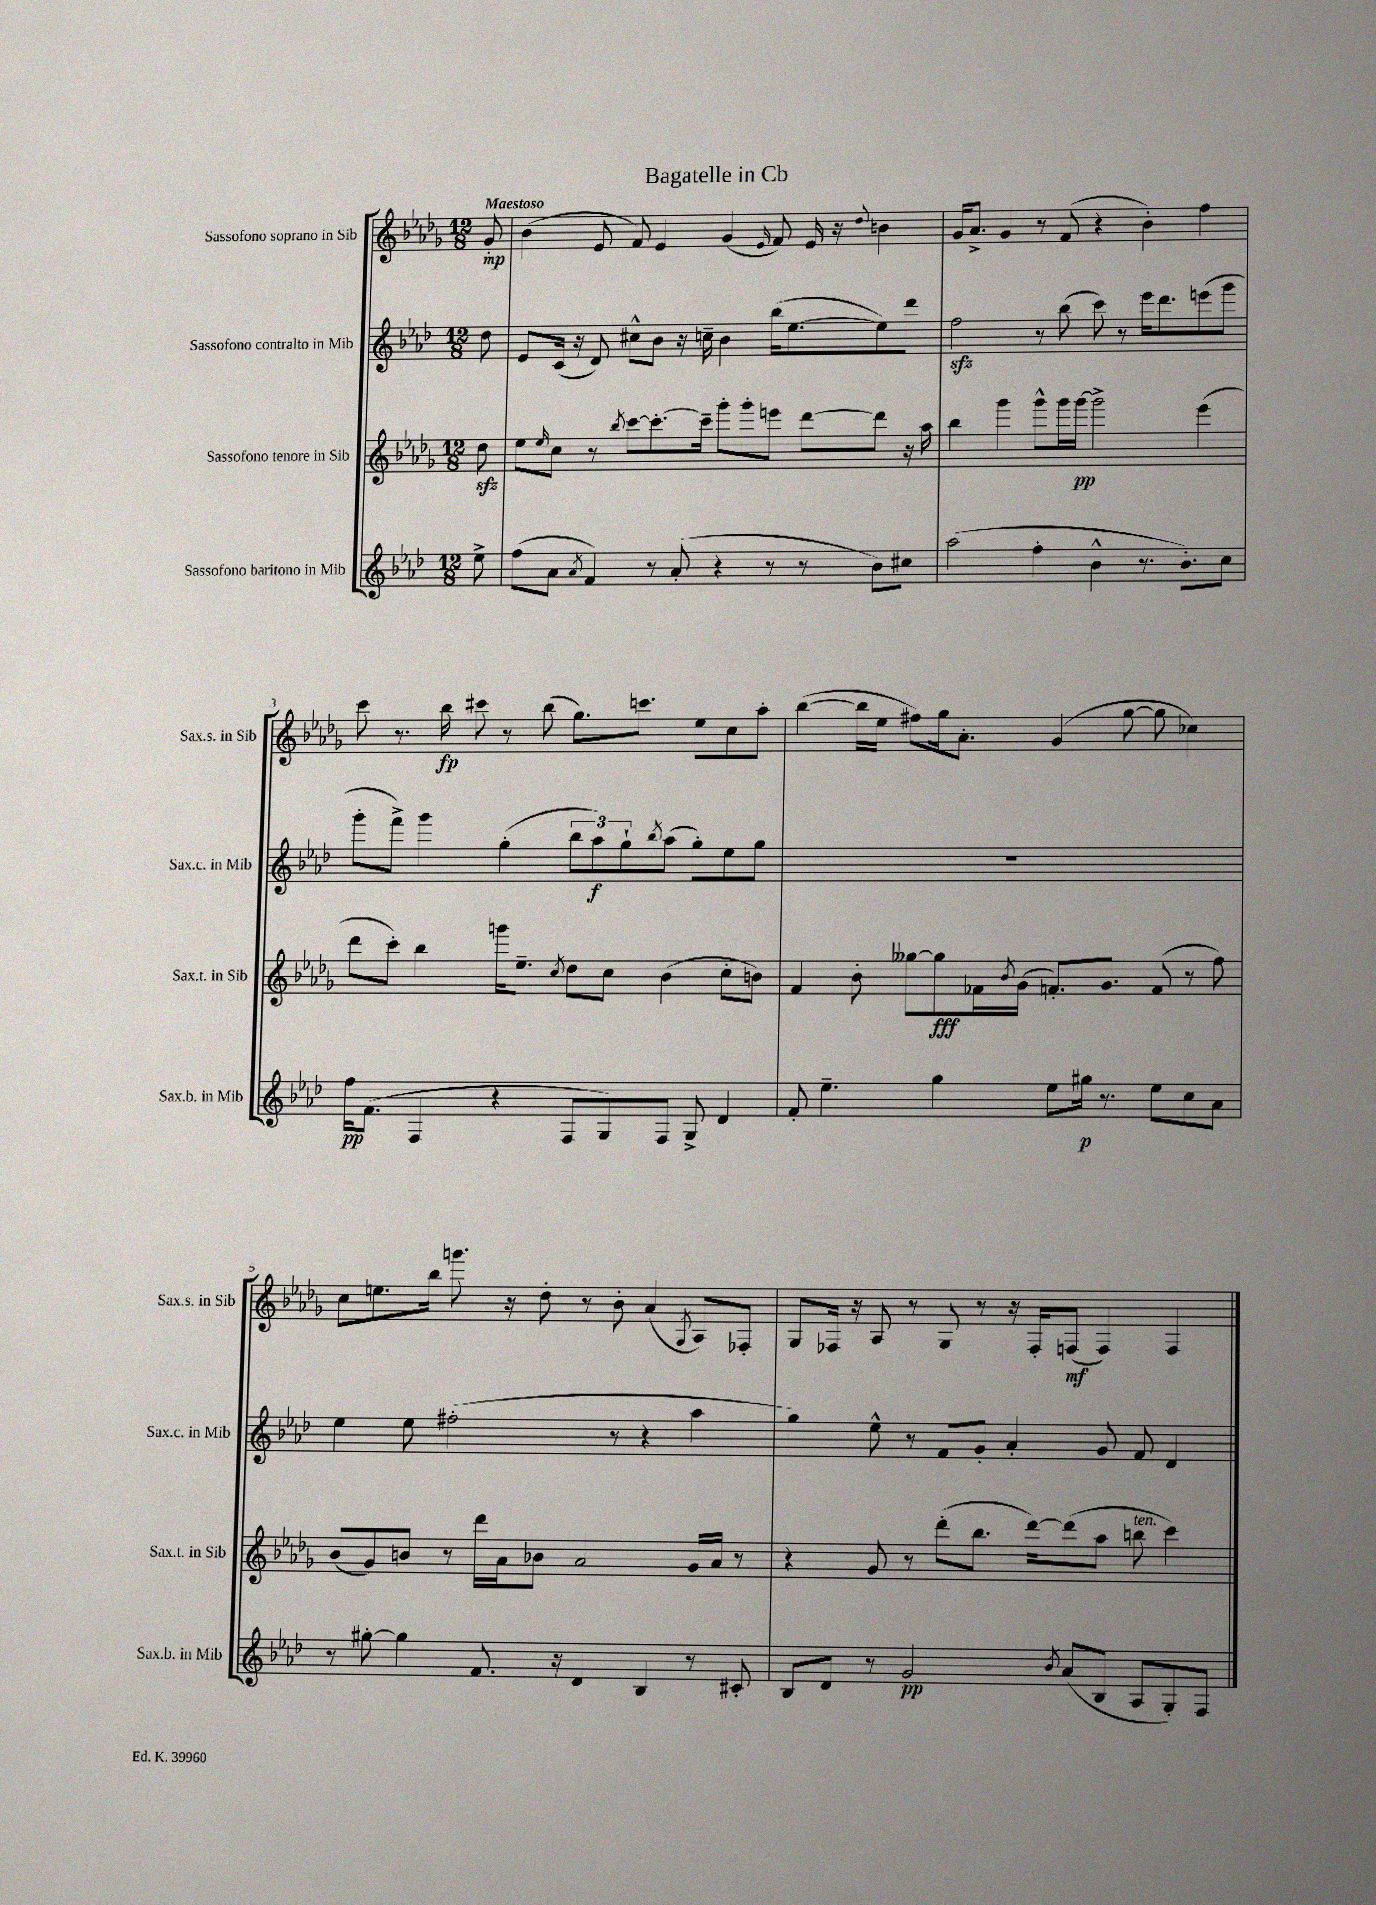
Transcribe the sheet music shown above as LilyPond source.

\header { title = "Bagatelle in Cb" }
<<
\new StaffGroup <<
\new Staff = "s0" \with { instrumentName = "Sassofono soprano in Sib" shortInstrumentName = "Sax.s. in Sib" } {
    \clef treble \key des \major \numericTimeSignature \time 12/8 \partial 8 \tempo "Maestoso"
    ges'8-.\mp |
    bes'4( ees'8 f'8) ees'4 ges'4( \grace { ees'16 } f'8) ees'16 r16 \appoggiatura { des''8 } b'4 |
    ges'16 aes'8.-> ges'4 r8 f'8( r4 bes'4-.) f''4 |
    c'''8 r8. bes''16\fp cis'''8 r8 bes''8( ges''8.) c'''8. ees''8 c''8 aes''8-. |
    bes''4~( bes''16 ees''16 fis''8) ges''16 aes'8.-. ges'4( ges''8~ ges''8 ces''4) |
    c''8 e''8. bes''16 g'''8. r16 des''8-. r8 bes'8-. aes'4( \acciaccatura { ges8 } aes8) fes8-. |
    ges8 fes16 r16 aes8 r8 ges8 r8 r16 fes16-. f8\mf( f4) f4 \bar "|." |
}
\new Staff = "s1" \with { instrumentName = "Sassofono contralto in Mib" shortInstrumentName = "Sax.c. in Mib" } {
    \clef treble \key aes \major \numericTimeSignature \time 12/8 \partial 8
    des''8 |
    ees'8 c'16( r16 des'8) cis''8-^ bes'8 r16 c''16-- bes'4 bes''16( ees''8.~ ees''8) des'''8 |
    f''2\sfz r8 bes''8( c'''8) r8 ees'''16 des'''8. e'''8( g'''8 |
    g'''8-. f'''8->) g'''4 g''4-.( \tuplet 3/2 { bes''8 aes''8\f) g''8-! } \acciaccatura { bes''8 } aes''8( g''8-.) ees''8 g''8 |
    R1. |
    ees''4 ees''8 fis''2-.( r8 r4 aes''4 |
    g''4) ees''8-^ r8 f'8 g'8-. aes'4-. g'8 f'8 des'4 \bar "|." |
}
\new Staff = "s2" \with { instrumentName = "Sassofono tenore in Sib" shortInstrumentName = "Sax.t. in Sib" } {
    \clef treble \key des \major \numericTimeSignature \time 12/8 \partial 8
    des''8\sfz |
    ees''8 \grace { ees''16 } c''8 r8 \acciaccatura { bes''8 } c'''8~ c'''8.~-. c'''16-- ges'''8-. ges'''8-. e'''8 des'''8~ des'''8 r16 aes''16 |
    bes''4 ges'''4 ges'''8-^ ges'''16 ges'''16~\pp ges'''2-> ees'''4( |
    des'''8 c'''8-.) bes''4 g'''16 ees''8.-- \acciaccatura { c''8 } des''8 c''8 bes'4( c''8-. b'8) |
    f'4 bes'8-. geses''8~ geses''8\fff fes'16 \acciaccatura { bes'8 } ges'16( f'8.-.) ges'8. f'8( r8 f''8) |
    bes'8( ges'8) b'8 r8 des'''16 aes'16 bes'8 aes'2 ges'16 aes'16 r8 |
    r4 ges'8 r8 des'''8-.( bes''8. des'''16~) des'''8( aes''8 b''8^\markup { \italic "ten." } c'''4) \bar "|." |
}
\new Staff = "s3" \with { instrumentName = "Sassofono baritono in Mib" shortInstrumentName = "Sax.b. in Mib" } {
    \clef treble \key aes \major \numericTimeSignature \time 12/8 \partial 8
    ees''8-> |
    f''8( aes'8 \acciaccatura { aes'8 } f'4) r8 aes'8-.( r4 r8 r8 bes'8) cis''8 |
    aes''2( f''4-. bes'4-^ r8. bes'8.-.) c''8 |
    f''16\pp f'8.( f4 r4 f8 g8) f8 g8-> des'4 |
    f'8-. ees''4.-- g''4 ees''8 gis''16\p r8. ees''8 c''8 aes'8 |
    r8 gis''8~-. gis''4 f'8. r16 des'4 bes4 r8 cis'8-. |
    bes8 des'8 r8 g'2\pp \acciaccatura { bes'8 } aes'8( bes8 aes8 g8-.) f8 \bar "|." |
}
>>
>>
